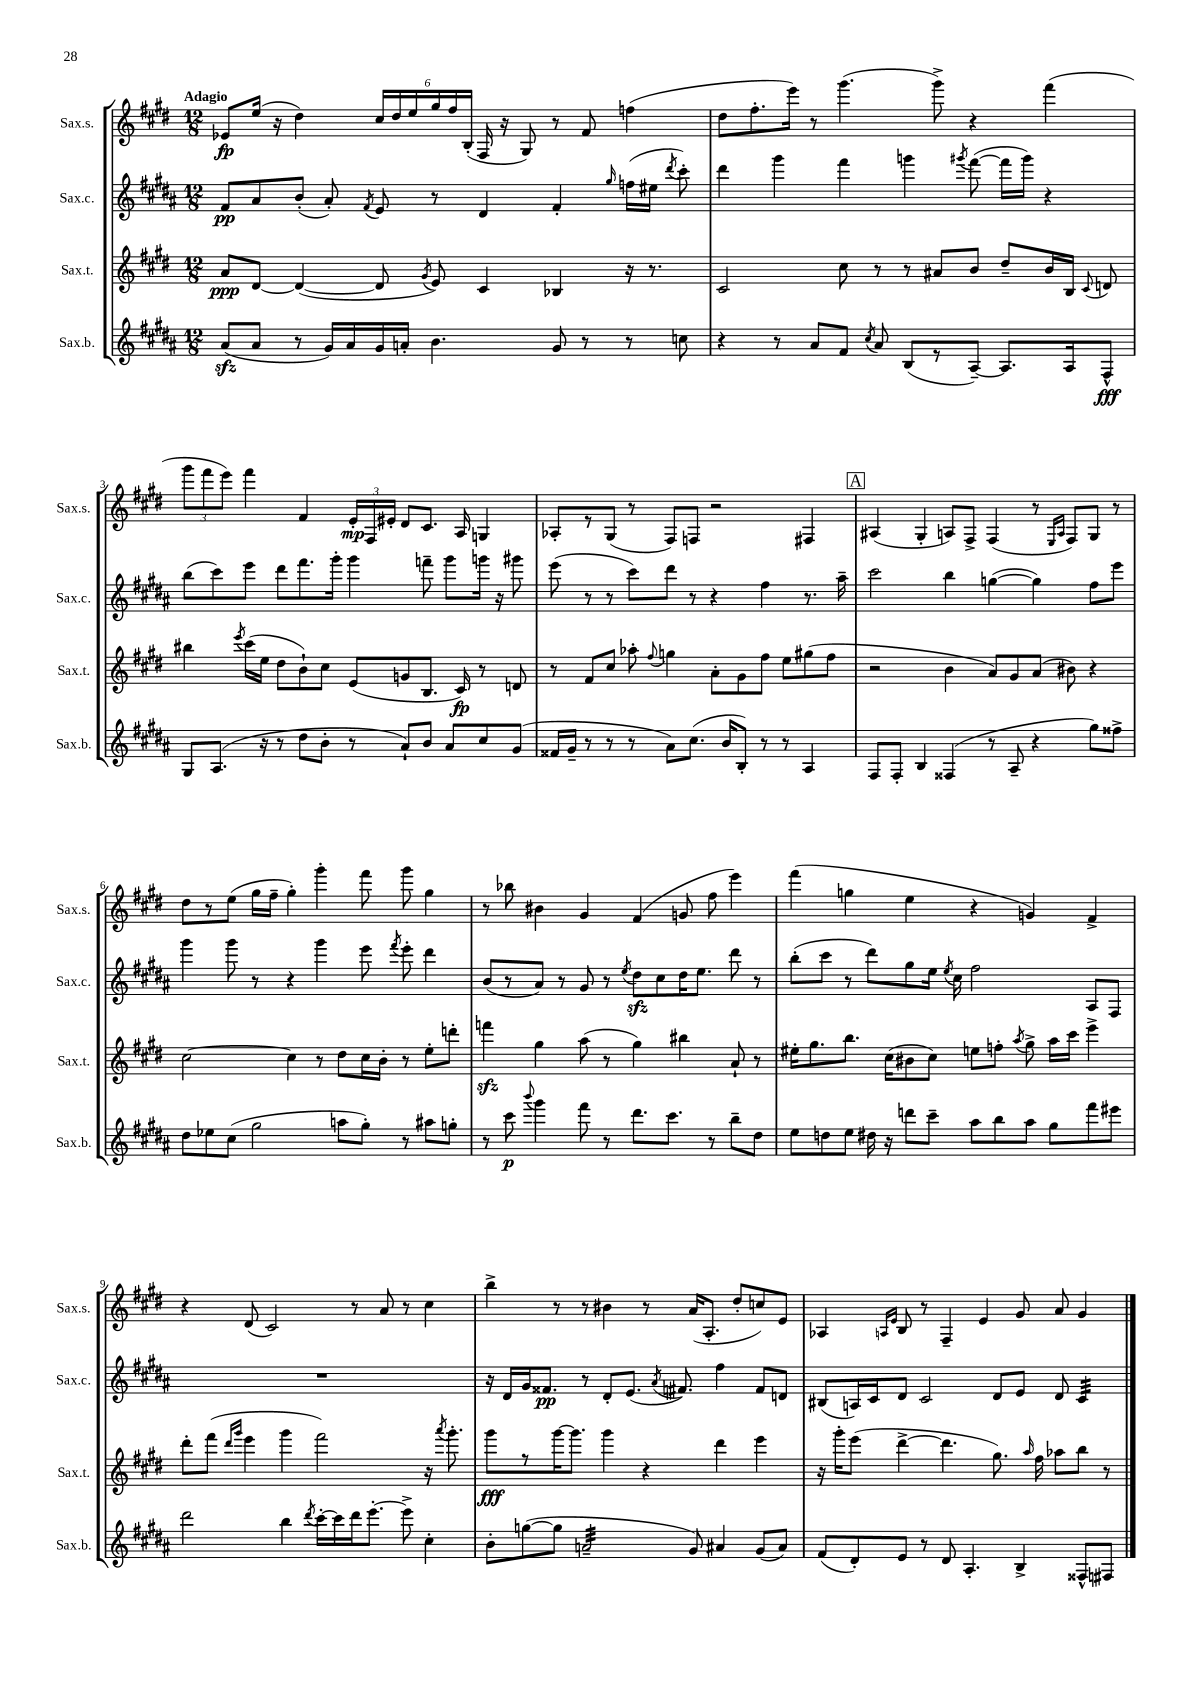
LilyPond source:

<<
\new StaffGroup <<
\new Staff = "s0" \with { instrumentName = "Sax.s." shortInstrumentName = "Sax.s." } {
    \clef treble \key e \major \numericTimeSignature \time 12/8 \tempo "Adagio"
    \autoBeamOff ees'8[\fp e''16]( r16 dis''4) \tuplet 6/4 { cis''16[ dis''16 e''16 gis''16 fis''16 b16]-.( } fis16 r16 gis8) r8 fis'8 f''4( |
    dis''8[ fis''8.-. e'''16]) r8 gis'''4.( gis'''8->) r4 fis'''4( |
    \tuplet 3/2 { gis'''8[ fis'''8 e'''8]) } fis'''4 fis'4 \tuplet 3/2 { e'16[-.\mp fis16 eis'16]-. } dis'8[ cis'8.] a16 g4 |
    aes8[-. r8 gis8]( r8 fis8[) f8] r2 fis4 |
    \mark \markup { \box "A" } ais4( gis4-. a8[) fis8]-> fis4( r8 \grace { e16[ a16] } fis8[) gis8] r8 |
    dis''8[ r8 e''8]( gis''16[ fis''16]-- gis''4-.) gis'''4-. fis'''8 gis'''8 gis''4 |
    r8 bes''8 bis'4 gis'4 fis'4( g'8 fis''8 e'''4) |
    fis'''4( g''4 e''4 r4 g'4) fis'4-> |
    r4 dis'8( cis'2) r8 a'8 r8 cis''4 |
    b''4-> r8 r8 bis'4 r8 a'16[( a8.]-. dis''8[-. c''8) e'8] |
    aes4 \grace { a16[ e'16] } b8 r8 fis4-- e'4 gis'8 a'8 gis'4 \bar "|." |
}
\new Staff = "s1" \with { instrumentName = "Sax.c." shortInstrumentName = "Sax.c." } {
    \clef treble \key b \major \numericTimeSignature \time 12/8
    \autoBeamOff fis'8[\pp ais'8 b'8]-.( ais'8-.) \acciaccatura { fis'8 } e'8 r8 dis'4 fis'4-. \grace { gis''16 } f''16[( eis''16] \acciaccatura { dis'''8 } cis'''8-.) |
    dis'''4 gis'''4 fis'''4 g'''4 \acciaccatura { gis'''8 } fis'''8~( fis'''16[ gis'''16]) r4 |
    b''8[( cis'''8) e'''8] dis'''8[ fis'''8. gis'''16]-. gis'''4 f'''8-- gis'''8[ g'''16] r16 gis'''8 |
    e'''8( r8 r8 cis'''8[) dis'''8] r8 r4 fis''4 r8. ais''16-- |
    \mark \markup { \box "A" } cis'''2 b''4 g''4~( g''4) fis''8[ e'''8] |
    gis'''4 gis'''8 r8 r4 gis'''4 e'''8 \acciaccatura { fis'''8 } e'''8-. dis'''4 |
    b'8[( r8 ais'8]) r8 gis'8 r8 \acciaccatura { e''8 } dis''8[\sfz cis''8 dis''16 e''8.] dis'''8 r8 |
    b''8[-.( cis'''8] r8 dis'''8[) gis''8 e''16] \acciaccatura { e''8 } cis''16 fis''2 ais8[ fis8] |
    R1. |
    r16 dis'16[ gis'16 fisis'8.]\pp r8 dis'8[-. e'8.]( \acciaccatura { ais'8 } fis'8.) fis''4 fis'8[ d'8] |
    bis8[( a16) cis'16 dis'8] cis'2 dis'8[ e'8] dis'8 cis'4:32 \bar "|." |
}
\new Staff = "s2" \with { instrumentName = "Sax.t." shortInstrumentName = "Sax.t." } {
    \clef treble \key e \major \numericTimeSignature \time 12/8
    \autoBeamOff a'8[\ppp dis'8]~ dis'4~( dis'8 \acciaccatura { gis'8 } e'8) cis'4 bes4 r16 r8. |
    cis'2 cis''8 r8 r8 ais'8[ b'8] dis''8[-- b'16 b16] \appoggiatura { cis'8 } d'8 |
    bis''4 \acciaccatura { e'''8 } cis'''16[( e''16] dis''8[ b'8-!) cis''8] e'8[( g'8 b8.] cis'16\fp) r8 d'8 |
    r8 fis'8[ cis''8] aes''8-. \appoggiatura { fis''8 } g''4 a'8[-. gis'8 fis''8] e''8[ gis''8( fis''8] |
    \mark \markup { \box "A" } r2 b'4 a'8[) gis'8 a'8]( bis'8) r4 |
    cis''2~ cis''4 r8 dis''8[ cis''16 b'16]-. r8 e''8[-. d'''8]-. |
    f'''4\sfz gis''4 a''8( r8 gis''4) bis''4 a'8-! r8 |
    eis''16[-. gis''8. b''8.] cis''16[( bis'8 cis''8]) e''8[ f''8]-. \acciaccatura { a''8 } gis''8-> a''16[ cis'''16] e'''4-> |
    dis'''8[-. fis'''8]( \grace { dis'''16[ gis'''16] } e'''4 gis'''4 fis'''2) r16 \acciaccatura { a'''8 } gis'''8.-. |
    gis'''8[\fff r8 gis'''16~ gis'''8.] gis'''4 r4 dis'''4 e'''4 |
    r16 gis'''16[-. e'''8]( dis'''4~-> dis'''4. gis''8.) \grace { a''16 } fis''16 aes''8[ b''8] r8 \bar "|." |
}
\new Staff = "s3" \with { instrumentName = "Sax.b." shortInstrumentName = "Sax.b." } {
    \clef treble \key b \major \numericTimeSignature \time 12/8
    \autoBeamOff ais'8[\sfz( ais'8] r8 gis'16[) ais'16 gis'16 a'16]-. b'4. gis'8 r8 r8 c''8 |
    r4 r8 ais'8[ fis'8] \acciaccatura { cis''8 } ais'8 b8[( r8 ais8]~--) ais8.[ ais16 fis8]-^\fff |
    gis8[ ais8.]( r16 r8 dis''8[ b'8]-. r8 ais'8[-!) b'8] ais'8[ cis''8 gis'8]( |
    fisis'16[ gis'16]-- r8 r8 r8 ais'8[) cis''8.]( b'16[ b8]-.) r8 r8 ais4 |
    \mark \markup { \box "A" } fis8[ fis8]-. b4 fisis4( r8 ais8-- r4 gis''8[) fisis''8]-> |
    dis''8[ ees''8 cis''8]( gis''2 a''8[ gis''8]-.) r8 ais''8[ g''8]-. |
    r8 cis'''8\p \appoggiatura { b'''8 } gis'''4 fis'''8 r8 dis'''8.[ cis'''8.] r8 b''8[-- dis''8] |
    e''8[ d''8 e''8] dis''16 r16 d'''8[ cis'''8]-- ais''8[ b''8 ais''8] gis''8[ fis'''8 eis'''8] |
    dis'''2 b''4 \acciaccatura { dis'''8 } cis'''16[~-. cis'''16 dis'''16 e'''8.]~-. e'''8-> cis''4-. |
    b'8[-. g''8~( g''8] a'2:32-- gis'8) ais'4 gis'8[( ais'8]) |
    fis'8[( dis'8-.) e'8] r8 dis'8 ais4.-. b4-> fisis8[-^ fis8] \bar "|." |
}
>>
>>
